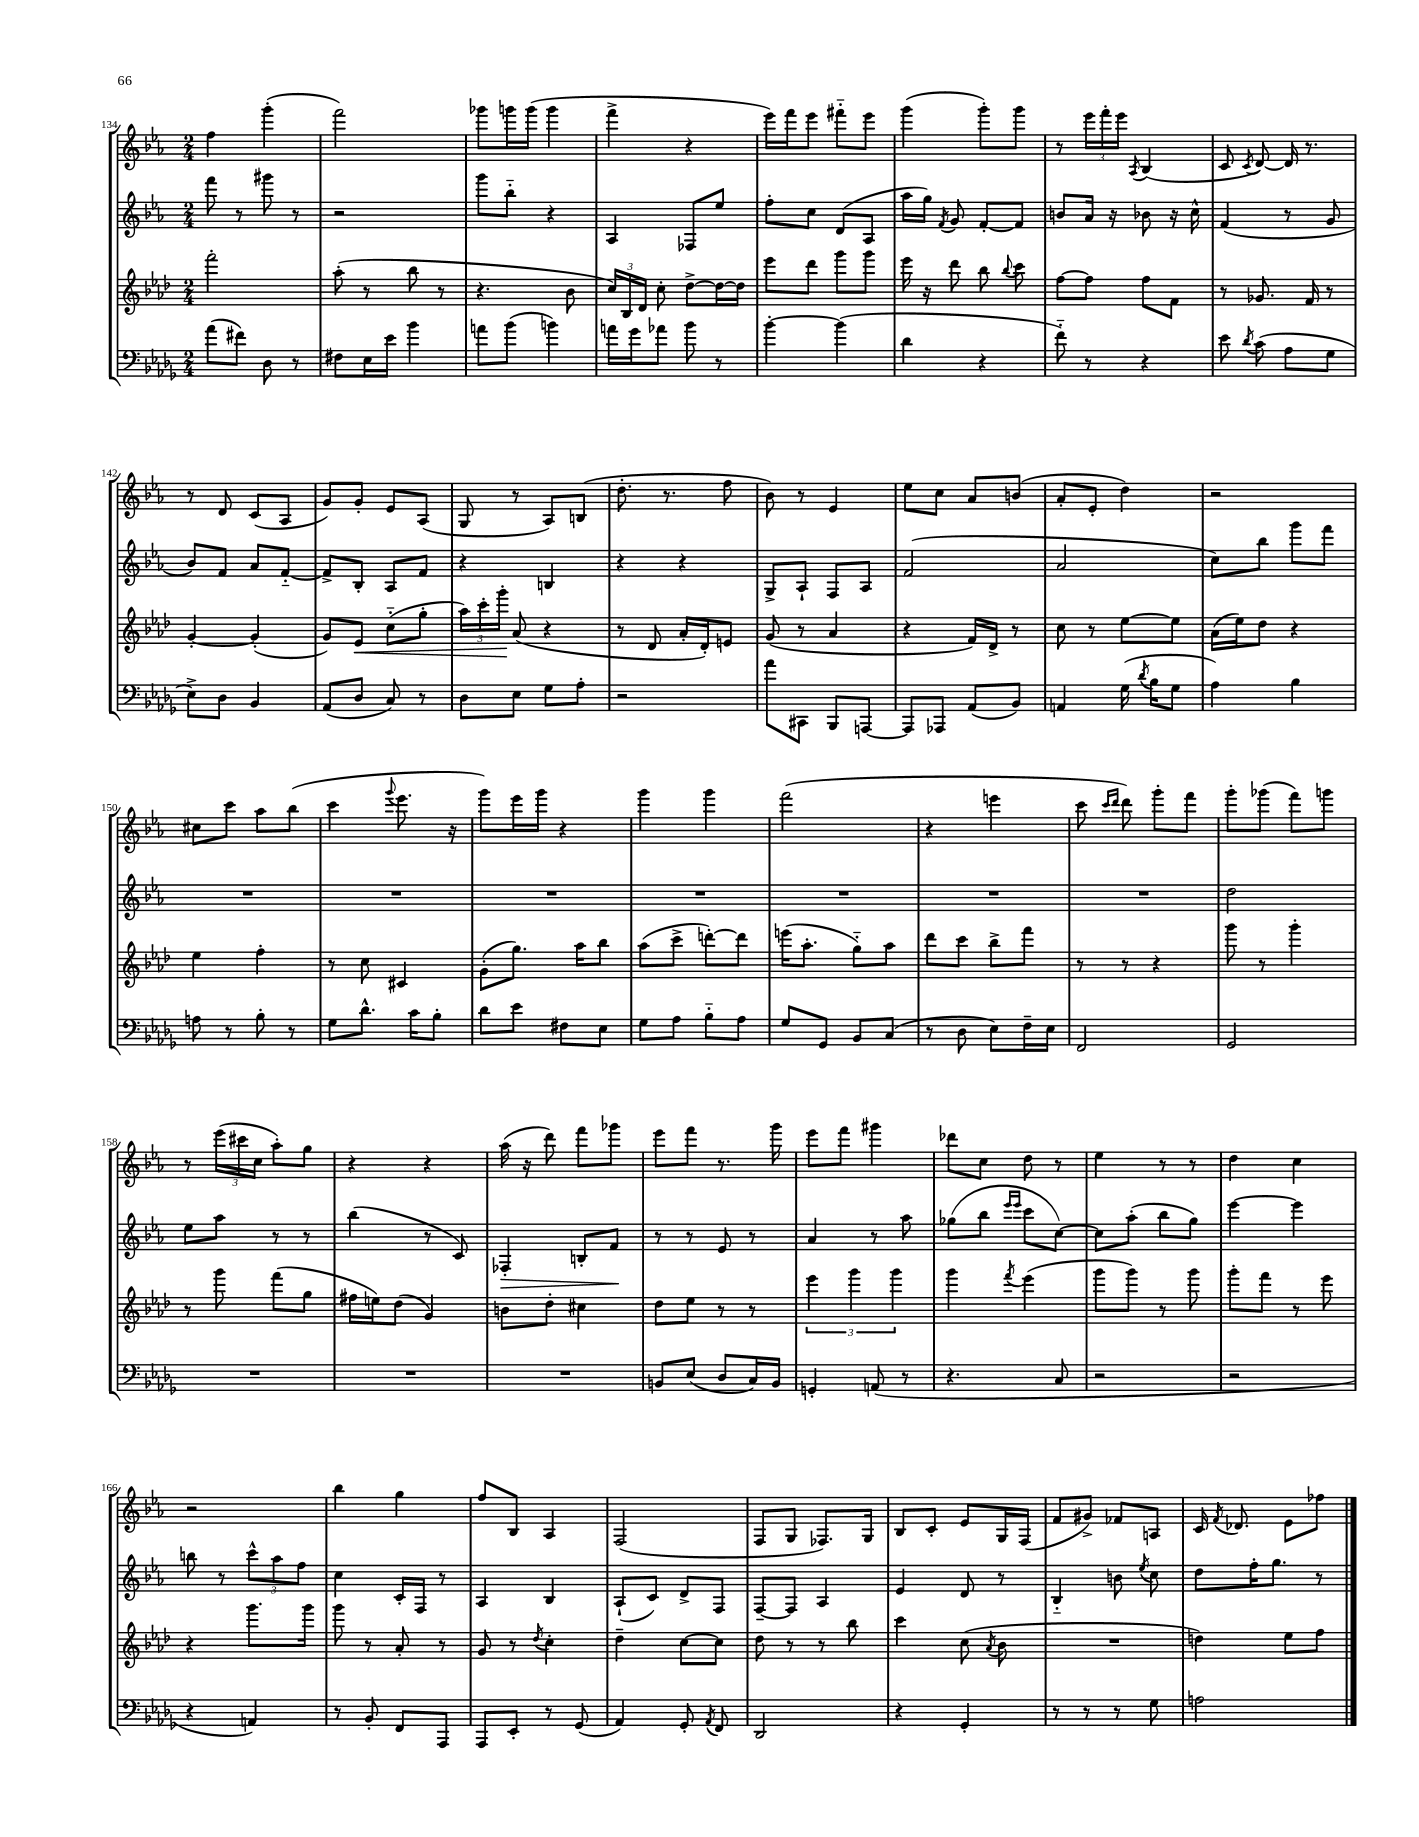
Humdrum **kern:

**kern	**kern	**kern	**kern
*staff4	*staff3	*staff2	*staff1
*clefF4	*clefG2	*clefG2	*clefG2
*k[b-e-a-d-g-]	*k[b-e-a-d-]	*k[b-e-a-]	*k[b-e-a-]
*M2/4	*M2/4	*M2/4	*M2/4
(8a-	2fff'	8fff	4ff
8f#)	.	8r	.
8D-	.	8ggg#	(4ggg'
8r	.	8r	.
=	=	=	=
8F#	(8aa-'	2r	2fff)
16E-	8r	.	.
16e-	.	.	.
4b-	8bb-	.	.
.	8r	.	.
=	=	=	=
8a	4.r	8ggg	8ggg-
(8b-	.	8bb-'~	16ggg
.	.	.	(16ggg
4b)	.	4r	4ggg
.	8b-	.	.
=	=	=	=
16a	24cc)	4A-	4fff^
.	24B-	.	.
16g-	.	.	.
.	24d-	.	.
8a-	8cc'	.	.
8b-	[8dd-^	8F-	4r
8r	16dd-_	8ee-	.
.	16dd-]	.	.
=	=	=	=
[4b-'	8eee-	8ff'	16eee-)
.	.	.	16fff
.	8ddd-	8cc	8eee-
(4b-]	8ggg	(8d	8fff#'~
.	8ggg	8A-	8eee-
=	=	=	=
4d-	16eee-	16aa-	(4ggg
.	16r	16gg)	.
.	.	8qf	.
.	8ddd-	8g	.
4r	8bb-	[8f'	8ggg')
.	8qqbb-	.	.
.	8ccc	8f]	8ggg
=	=	=	=
8f'~)	[8ff	8b	8r
8r	8ff]	16a-	24eee-
.	.	.	24fff'
.	.	16r	.
.	.	.	24eee-
.	.	.	8qA-
4r	8ff	8b-	(4B-
.	8f	16r	.
.	.	16cc^^	.
=	=	=	=
8e-	8r	(4f	8c
8qd-	.	.	8qc
(8c	8.g-	.	[8d)
8A-	.	8r	16d]
.	16f	.	8.r
8G-	8r	8g	.
=	=	=	=
8E-^)	[4g'	8b-)	8r
8D-	.	8f	8d
4BB-	(4g']	8a-	(8c
.	.	[8f'~	8A-
=	=	=	=
(8AA-	8g)	8f^]	8g)
8D-	8e-	8B-'	8g'
8C)	(8cc'~	8A-	8e-
8r	8gg'	8f	(8A-
=	=	=	=
8D-	24aa-)	4r	8G
.	24ccc'	.	.
.	24ggg'	.	.
8E-	(8a-	.	8r
8G-	4r	4B	8A-)
8A-'	.	.	(8B
=	=	=	=
2r	8r	4r	8.dd'
.	8d-	.	.
.	.	.	8.r
.	16a-'	4r	.
.	16d-')	.	.
.	8e	.	8ff
=	=	=	=
8a-	(8g	8G^	8b-)
8CC#	8r	8A-`	8r
8BBB-	4a-	8F	4e-
[8AAA	.	8A-	.
=	=	=	=
8AAA]	4r	(2f	8ee-
8AAA-	.	.	8cc
(8AA-	16f)	.	8a-
.	16d-^	.	.
8BB-)	8r	.	(8b
=	=	=	=
4AA	8cc	2a-	8a-'
.	8r	.	8e-'
(16G-	[8ee-	.	4dd)
8qd-	.	.	.
16B-	.	.	.
8G-	8ee-]	.	.
=	=	=	=
4A-)	(16a-	8cc)	2r
.	16ee-)	.	.
.	8dd-	8bb-	.
4B-	4r	8ggg	.
.	.	8fff	.
=	=	=	=
8A	4ee-	2r	8cc#
8r	.	.	8ccc
8B-'	4ff'	.	8aa-
8r	.	.	(8bb-
=	=	=	=
8G-	8r	2r	4ccc
8.d-^^	8cc	.	.
.	.	.	8qqggg
.	4c#	.	8.eee-
16c	.	.	.
8B-'	.	.	.
.	.	.	16r
=	=	=	=
8d-	(8g'	2r	8ggg)
8e-	8.gg)	.	16eee-
.	.	.	16ggg
8F#	.	.	4r
.	16aa-	.	.
8E-	8bb-	.	.
=	=	=	=
8G-	(8aa-	2r	4ggg
8A-	8ccc^	.	.
8B-'~	[8ddd')	.	4ggg
8A-	8ddd]	.	.
=	=	=	=
8G-	(16eee	2r	(2fff
.	8.aa-'	.	.
8GG-	.	.	.
8BB-	8gg'~)	.	.
(8C	8aa-	.	.
=	=	=	=
8r	8ddd-	2r	4r
8D-	8ccc	.	.
8E-)	8bb-^	.	4eee
16F~	8fff	.	.
16E-	.	.	.
=	=	=	=
2FF	8r	2r	8ccc
.	.	.	16qqccc
.	.	.	16qqddd
.	8r	.	8ddd)
.	4r	.	8ggg'
.	.	.	8fff
=	=	=	=
2GG-	8ggg	2dd	8ggg'
.	8r	.	(8ggg-
.	4ggg'	.	8fff)
.	.	.	8ggg
=	=	=	=
2r	8r	8ee-	8r
.	8ggg	8aa-	(24eee-
.	.	.	24ccc#
.	.	.	24cc
.	(8fff	8r	8aa-')
.	8gg	8r	8gg
=	=	=	=
2r	16ff#	(4bb-	4r
.	16ee)	.	.
.	(8dd-	.	.
.	4g)	8r	4r
.	.	8c)	.
=	=	=	=
2r	8b	4F-'	(16aa-
.	.	.	16r
.	8dd-'	.	8ddd)
.	4cc#	8B'	8fff
.	.	8f	8ggg-
=	=	=	=
8BB	8dd-	8r	8eee-
(8E-	8ee-	8r	8fff
8D-	8r	8e-	8.r
16C)	8r	8r	.
16BB	.	.	16ggg
=	=	=	=
4GG'	6eee-	4a-	8eee-
.	.	.	8fff
.	6ggg	.	.
(8AA	.	8r	4ggg#
.	6ggg	.	.
8r	.	8aa-	.
=	=	=	=
4.r	4ggg	(8gg-	8ddd-
.	.	8bb-	8cc
.	.	16qqeee-	.
.	8qfff	16qqeee-	.
.	(4eee-	8ccc	8dd
8C	.	[8cc)	8r
=	=	=	=
2r	8ggg	8cc]	4ee-
.	8ggg)	(8aa-'	.
.	8r	8bb-	8r
.	8ggg	8gg)	8r
=	=	=	=
2r	8ggg'	[4eee-	4dd
.	8fff	.	.
.	8r	4eee-]	4cc
.	8eee-	.	.
=	=	=	=
4r	4r	8bb	2r
.	.	8r	.
4AA)	8.ggg	12ccc^^	.
.	.	12aa-	.
.	.	12ff	.
.	16ggg	.	.
=	=	=	=
8r	8ggg	4cc	4bb-
8BB-'	8r	.	.
8FF	8a-'	16c'	4gg
.	.	16F	.
8AAA-	8r	8r	.
=	=	=	=
8AAA-	8g	4A-	8ff
8EE-'	8r	.	8B-
.	8qdd-	.	.
8r	4cc'	4B-	4A-
(8GG-	.	.	.
=	=	=	=
4AA-)	4dd-~	(8A-`	(2F
.	.	8c)	.
8GG-'	[8cc	8d^	.
8qAA-	.	.	.
8FF	8cc]	8F	.
=	=	=	=
2DD-	8dd-	[8F~	8F
.	8r	8F]	8G
.	8r	4A-	8.F-)
.	8bb-	.	.
.	.	.	16G
=	=	=	=
4r	4ccc	4e-	8B-
.	.	.	8c'
4GG-'	(8cc	8d	8e-
.	8qa-	.	.
.	8b-	8r	16G
.	.	.	(16F
=	=	=	=
8r	2r	4B-'~	8f
8r	.	.	8g#^)
8r	.	8b	8f-
.	.	8qee-	.
8G-	.	8cc	8A
=	=	=	=
2A	4dd)	8dd	16c
.	.	.	8qf
.	.	.	8.d-
.	.	16ff'	.
.	.	8.gg	.
.	8ee-	.	8e-
.	8ff	8r	8ff-
==	==	==	==
*-	*-	*-	*-
